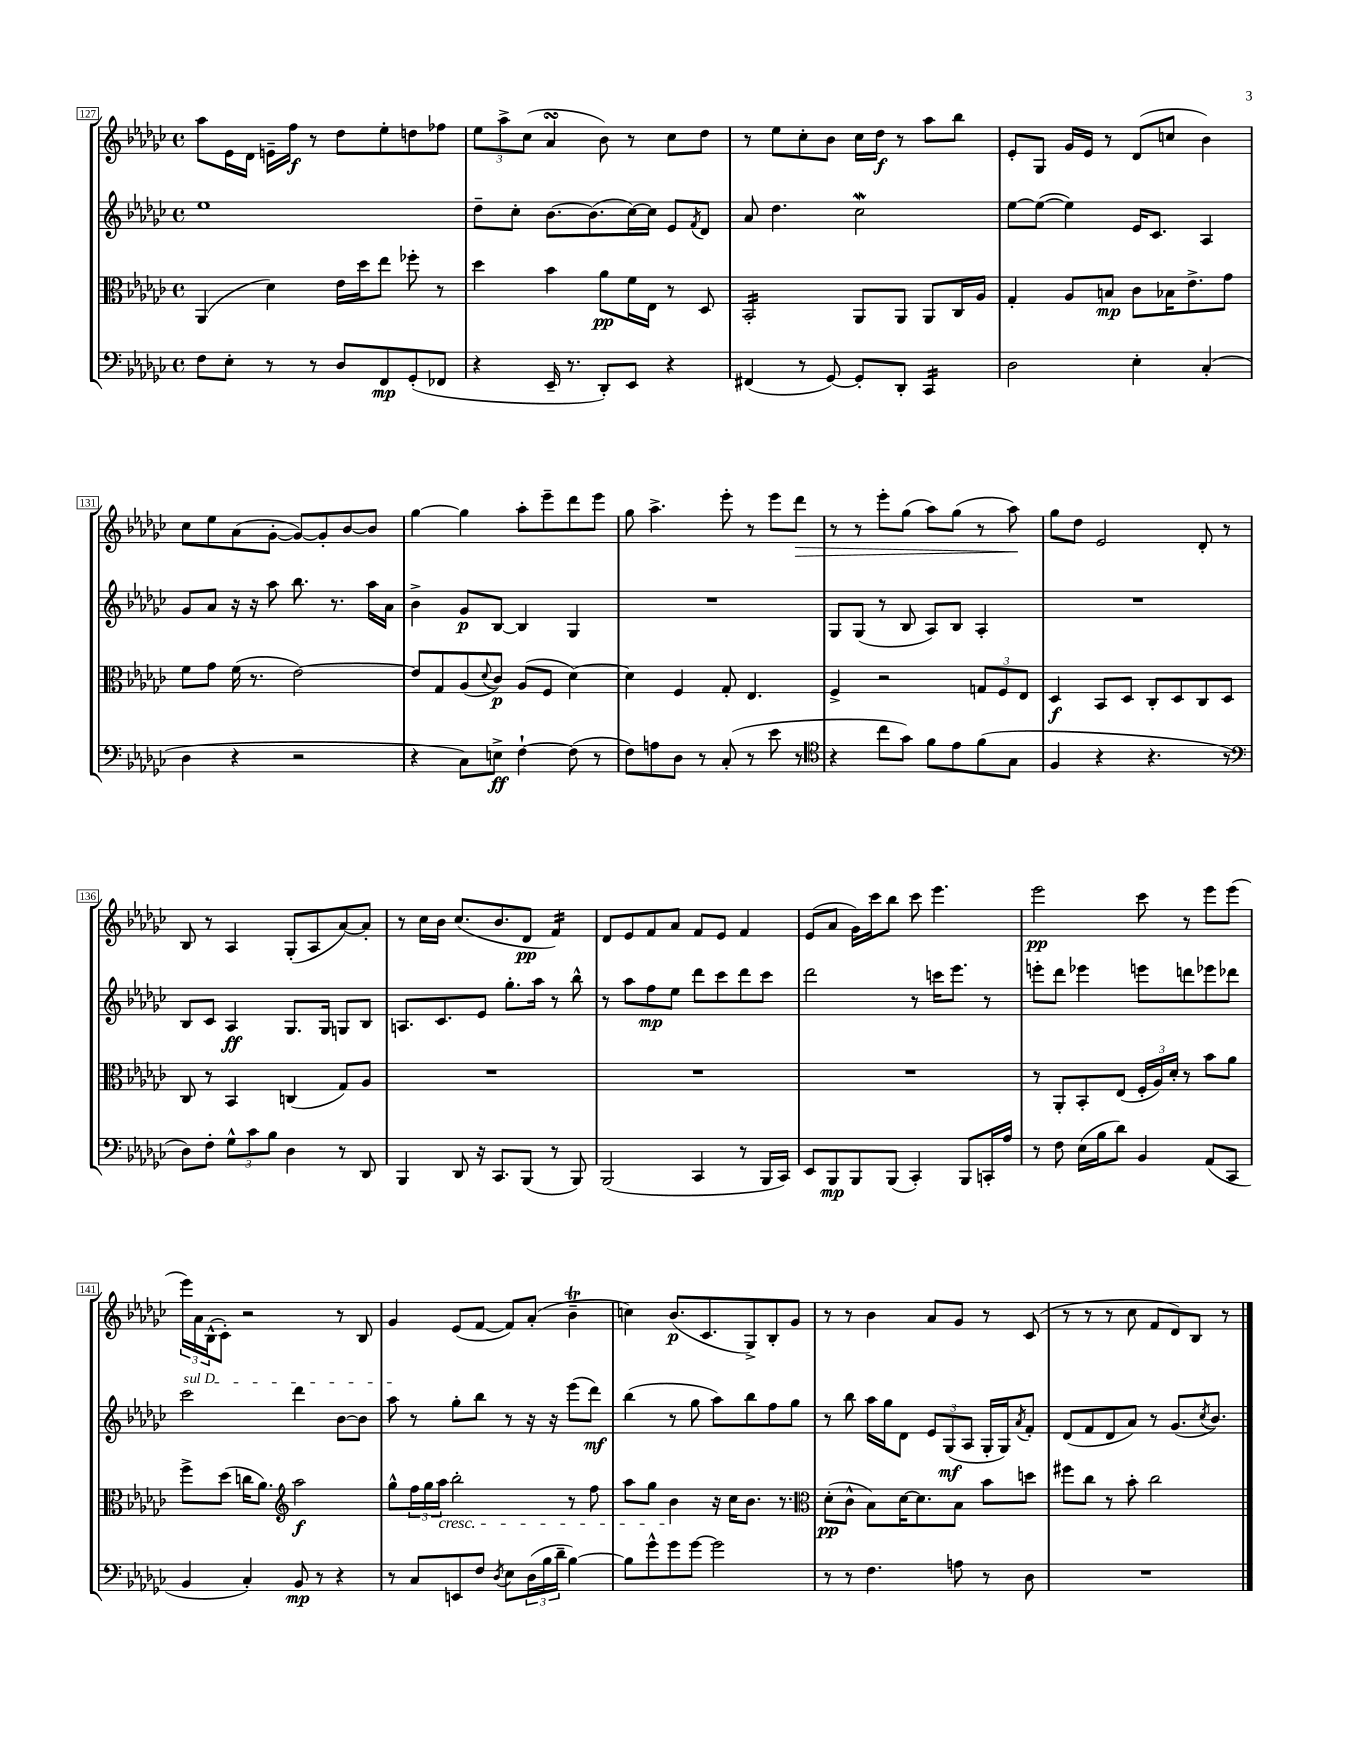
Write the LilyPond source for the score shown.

<<
\new StaffGroup <<
\new Staff = "s0" {
    \clef treble \key ges \major \defaultTimeSignature \time 4/4
    aes''8 ees'16 des'16 e'16-- f''16\f r8 des''8 ees''8-. d''8 fes''8 |
    \tuplet 3/2 { ees''8 aes''8-> ces''8( } aes'4\turn bes'8) r8 ces''8 des''8 |
    r8 ees''8 ces''8-. bes'8 ces''16 des''16\f r8 aes''8 bes''8 |
    ees'8-. ges8 ges'16 ees'16 r8 des'8( c''8 bes'4) |
    ces''8 ees''8 aes'8( ges'8~-. ges'8~) ges'8-. bes'8~ bes'8 |
    ges''4~ ges''4 aes''8-. ees'''8-- des'''8 ees'''8 |
    ges''8 aes''4.-> ees'''8-. r8 ees'''8 des'''8\> |
    r8 r8 ees'''8-. ges''8( aes''8) ges''8( r8 aes''8\!) |
    ges''8 des''8 ees'2 des'8-. r8 |
    bes8 r8 aes4 ges8-.( aes8 aes'8~) aes'8-. |
    r8 ces''16 bes'16 ces''8.( bes'8. des'8\pp f'4:16) |
    des'8 ees'8 f'8 aes'8 f'8 ees'8 f'4 |
    ees'8( aes'8 ges'16) ces'''16 bes''8 ces'''8 ees'''4. |
    ees'''2\pp ces'''8 r8 ees'''8 ees'''8( |
    \tuplet 3/2 { ees'''16) aes'16 bes16-^( } ces'8-.) r2 r8 bes8 |
    ges'4 ees'8( f'8~ f'8) aes'8-.( bes'4--\trill |
    c''4) bes'8.\p( ces'8. ges8->) bes8-. ges'8 |
    r8 r8 bes'4 aes'8 ges'8 r8 ces'8( |
    r8 r8 r8 ces''8 f'8 des'8) bes8 r8 \bar "|." |
}
\new Staff = "s1" {
    \clef treble \key ges \major \defaultTimeSignature \time 4/4
    ees''1 |
    des''8-- ces''8-. bes'8.~ bes'8.( ces''16~) ces''16 ees'8 \acciaccatura { f'8 } des'8 |
    aes'8 des''4. ces''2\mordent |
    ees''8~ ees''8~( ees''4) ees'16 ces'8. aes4 |
    ges'8 aes'8 r16 r16 aes''8 bes''8. r8. aes''16 aes'16 |
    bes'4-> ges'8\p bes8~ bes4 ges4 |
    R1 |
    ges8 ges8( r8 bes8 aes8) bes8 aes4-. |
    R1 |
    bes8 ces'8 aes4\ff ges8. ges16 g8 bes8 |
    a8. ces'8. ees'8 ges''8.-. aes''16 r8 bes''8-^ |
    r8 aes''8 f''8\mp ees''8 des'''8 ces'''8 des'''8 ces'''8 |
    des'''2 r8 c'''16 ees'''8. r8 |
    e'''8-. des'''8 ees'''4 e'''8 d'''8 ees'''8 des'''8 |
    \once \override TextSpanner.bound-details.left.text = \markup { \italic "sul D" } ces'''2\startTextSpan des'''4 bes'8~ bes'8 |
    aes''8\stopTextSpan r8 ges''8-. bes''8 r8 r16 r16 ees'''8( des'''8\mf) |
    bes''4( r8 ges''8 aes''8) bes''8 f''8 ges''8 |
    r8 bes''8 aes''16 ges''16 des'8 \tuplet 3/2 { ees'8 ges8\mf( aes8 } ges16-. ges16) \acciaccatura { aes'8 } f'8-. |
    des'8( f'8 des'8 aes'8) r8 ges'8.( \acciaccatura { ces''8 } bes'8.) \bar "|." |
}
\new Staff = "s2" {
    \clef alto \key ges \major \defaultTimeSignature \time 4/4
    aes,4( des'4) ees'16 des''16 ees''8 fes''8-. r8 |
    des''4 bes'4 aes'8\pp f'16 ees16 r8 des8 |
    bes,2:16-. aes,8 aes,8 aes,8 ces16 aes16 |
    ges4-. aes8 b8\mp ces'8 bes16 ees'8.-> ges'8 |
    f'8 ges'8 f'16( r8. ees'2~) |
    ees'8 ges8 aes8( \appoggiatura { des'8 } ces'8\p) aes8( f8 des'4~) |
    des'4 f4 ges8-. ees4. |
    f4-> r2 \tuplet 3/2 { g8 f8 ees8 } |
    des4\f bes,8 des8 ces8-. des8 ces8 des8 |
    ces8 r8 bes,4 c4( ges8) aes8 |
    R1 |
    R1 |
    R1 |
    r8 aes,8-. bes,8-. ees8( \tuplet 3/2 { f16-. aes16) des'16-. } r8 bes'8 aes'8 |
    f''8-> des''8( c''16 aes'8.) \clef treble aes''2\f |
    ges''8-^ \tuplet 3/2 { f''16 ges''16 aes''16\cresc } bes''2-. r8 f''8 |
    aes''8 ges''8 bes'4\! r16 ces''16 bes'8. r8. |
    \clef alto des'8-.\pp( ces'8-^ bes8) des'16~ des'8. bes8 bes'8 d''8 |
    fis''8 ces''8 r8 bes'8-. ces''2 \bar "|." |
}
\new Staff = "s3" {
    \clef bass \key ges \major \defaultTimeSignature \time 4/4
    f8 ees8-. r8 r8 des8 f,8\mp ges,8-.( fes,8 |
    r4 ees,16-- r8. des,8-.) ees,8 r4 |
    fis,4( r8 ges,8~) ges,8-. des,8-. ces,4:16 |
    des2 ees4-. ces4-.( |
    des4 r4 r2 |
    r4 ces8) e8->\ff f4~-! f8( r8 |
    f8) a8 des8 r8 ces8-.( r8 ees'8 r8 |
    \clef tenor r4 ces''8 ges'8) f'8 ees'8 f'8( ges8 |
    f4 r4 r4. r8 |
    \clef bass des8) f8-. \tuplet 3/2 { ges8-^ ces'8 bes8 } des4 r8 des,8 |
    bes,,4 des,8 r16 ces,8. bes,,8( r8 bes,,8) |
    bes,,2( ces,4 r8 bes,,16 ces,16) |
    ees,8 bes,,8\mp bes,,8 bes,,8( ces,4-.) bes,,8 c,16-. aes16 |
    r8 f8 ees16( bes16 des'8) bes,4 aes,8( ces,8 |
    bes,4 ces4-.) bes,8\mp r8 r4 |
    r8 ces8 e,8 f8 \acciaccatura { des8 } ees8 \tuplet 3/2 { des16( bes16 des'16-- } bes4~) |
    bes8 ges'8-^ ges'8 ges'8~ ges'2 |
    r8 r8 f4. a8 r8 des8 |
    R1 \bar "|." |
}
>>
>>
\layout { \context { \Score currentBarNumber = #127 \override BarNumber.stencil = #(make-stencil-boxer 0.1 0.3 ly:text-interface::print) } }
